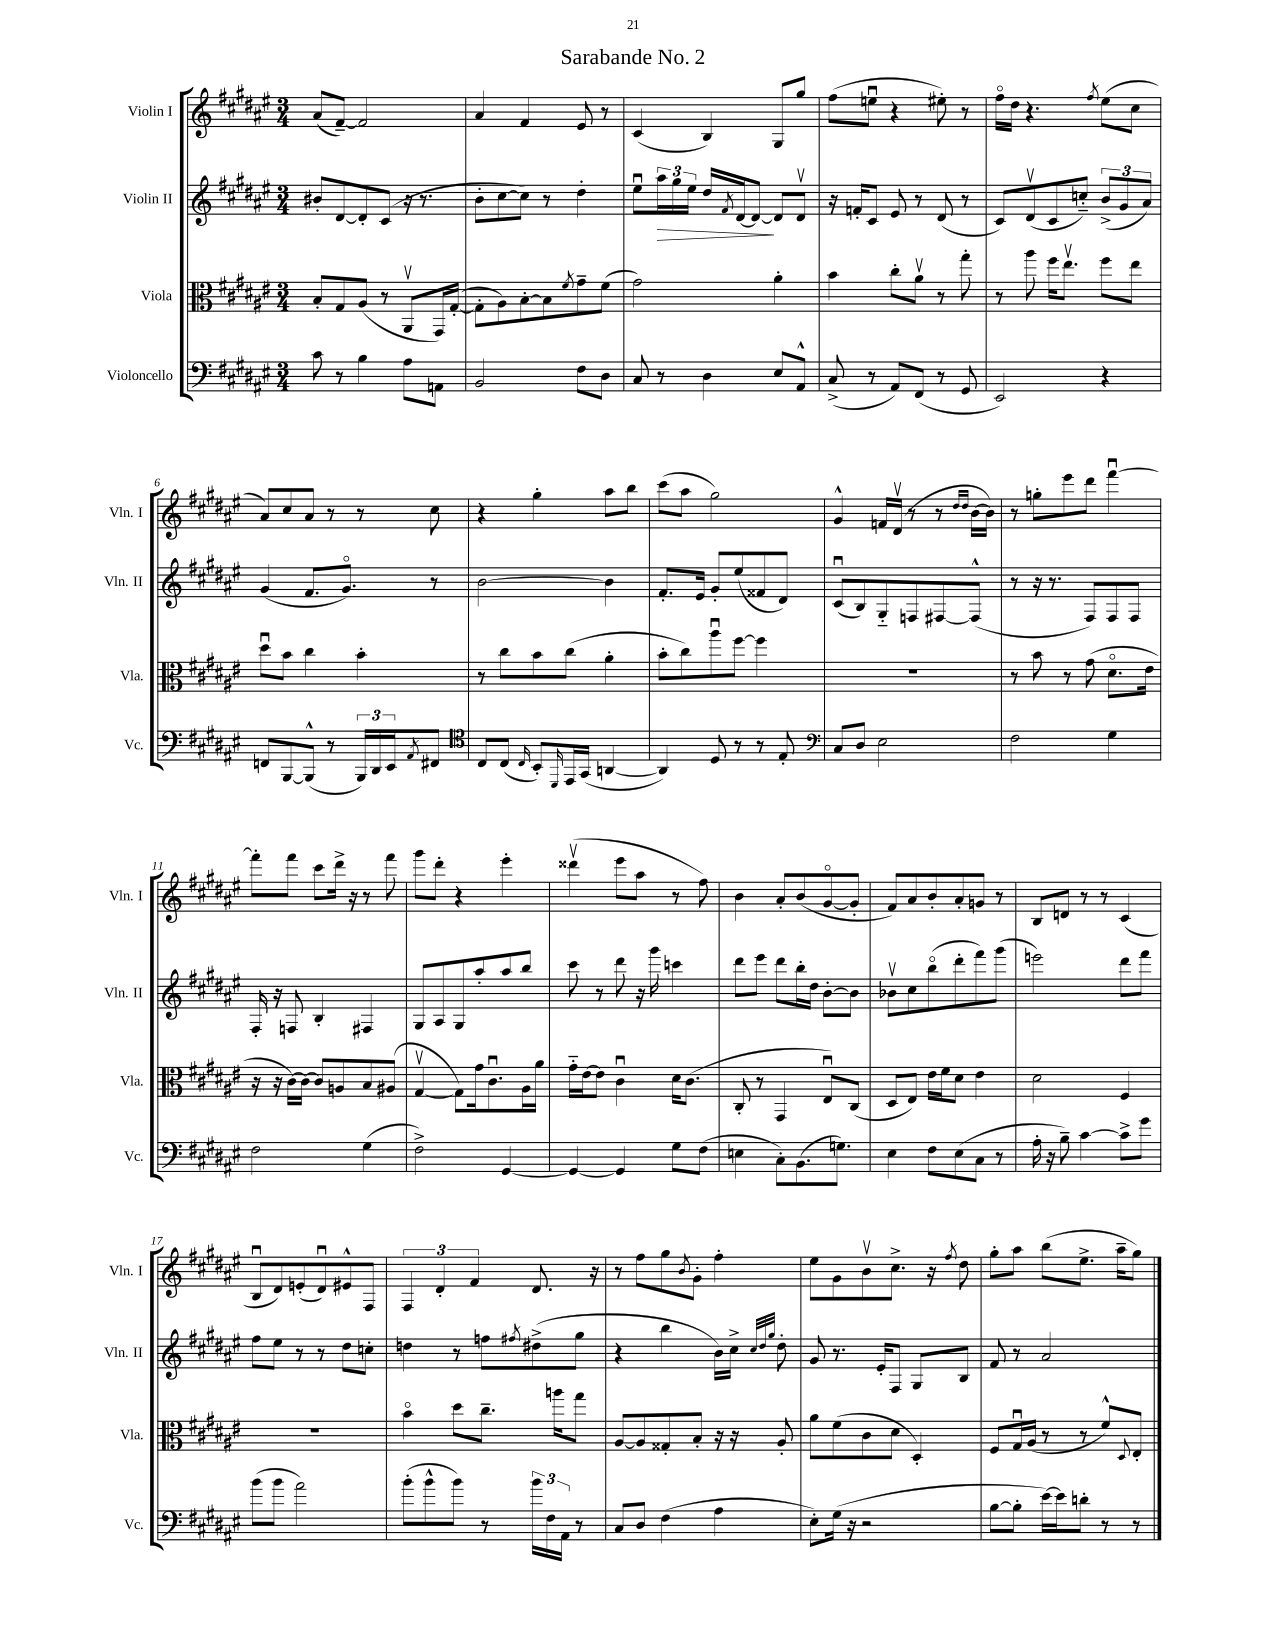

**kern	**kern	**kern	**dynam	**kern
*part4	*part3	*part2	*part2	*part1
*staff4	*staff3	*staff2	*staff2	*staff1
*I"Violoncello	*I"Viola	*I"Violin II	*	*I"Violin I
*I'Vc.	*I'Vla.	*I'Vln. II	*	*I'Vln. I
*clefF4	*clefC3	*clefG2	*	*clefG2
*k[f#c#g#d#a#e#]	*k[f#c#g#d#a#e#]	*k[f#c#g#d#a#e#]	*	*k[f#c#g#d#a#e#]
*M3/4	*M3/4	*M3/4	*	*M3/4
=1	=1	=1	=1	=1
8c#\	8B'/L	8b#X'/L	.	(8a#/L
8r	8G#/	[8d#/	.	[8f#~/J)
4B\	(8A#/J	8d#'/]	.	2f#/]
.	8r	(8c#/J	.	.
8A#\L	8AA#v/L	16r	.	.
.	.	8.r	.	.
8AAn\J	16GG#/L)	.	.	.
.	([16G#'/JJ	.	.	.
=2	=2	=2	=2	=2
2BB/	8G#'\L]	8b'\L	.	4a#/
.	8A#\)	[8cc#\	.	.
.	[8B'\	8cc#\J])	.	4f#/
.	8B\]	8r	.	.
.	8qf#/	.	.	.
8F#\L	8g#~\	4dd#'\	.	8e#/
8D#\J	(8f#\J	.	.	8r
=3	=3	=3	=3	=3
8C#/	2g#\)	8ee#u\L	.	(4c#/
!	!	!	!LO:HP:b	!
8r	.	24aa#\L	>	.
.	.	24gg#\	.	.
.	.	24ee#\JJ	.	.
4D#\	.	16dd#/LL	.	4B/)
.	.	8qf#/	.	.
.	.	[16d#/J	.	.
.	.	8d#/J_	.	.
8E#/L	4a#'\	8d#/L]	]	8G#/L
8AA#^^/J	.	8d#v/J	.	8gg#/J
=4	=4	=4	=4	=4
(8C#^/	4b\	16r	.	(8ff#\L
.	.	16fn'/KL	.	.
8r	.	8c#/J	.	8eenu\J
8AA#/L)	8cc#'\L	8e#/	.	4r
(8FF#/J	8a#v\J	8r	.	.
8r	8r	(8d#/	.	8ee#X'\)
8GG#/	8gg#'\	8r	.	8r
=5	=5	=5	=5	=5
2EE#/)	8r	8c#/L)	.	16ff#\LL
.	.	.	.	16dd#\JJ
.	8aa#\	(8d#v/	.	4.r
.	16ff#\KL	8c#/	.	.
.	8.ee#v\J	.	.	.
.	.	8ccn/J)	.	.
.	.	.	.	8qff#/
4r	8ff#\L	(12b^/L	.	(8ee#\L
.	.	12g#/	.	.
.	8ee#\J	.	.	8cc#\J
.	.	12a#/J)	.	.
!!LO:LB:g=z
=6	=6	=6	=6	=6
8FFn/L	8dd#u\L	(4g#/	.	8a#/L)
[8BBB/	8b\J	.	.	8cc#/
(8BBB^^/J]	4cc#\	8.f#/L	.	8a#/J
8r	.	.	.	8r
.	.	8.g#/J)	.	.
24BBB/LL)	4b'\	.	.	8r
24DD#/	.	.	.	.
24EE#/J	.	.	.	.
8qAA#/	.	.	.	.
8FF#X/J	.	8r	.	8cc#\
=7	=7	=7	=7	=7
*clefC4	*	*	*	*
8C#/L	8r	[2b\	.	4r
(8C#/J	8cc#\L	.	.	.
16qqC#/	.	.	.	.
8BB'/L)	8b\	.	.	4gg#'\
16qqDD#/	.	.	.	.
16EE#/L	(8cc#\J	.	.	.
(16GG#/JJ	.	.	.	.
[4AAn/	4a#'\	4b\]	.	8aa#\L
.	.	.	.	8bb\J
=8	=8	=8	=8	=8
4AA/])	8b'\L	8.f#'/L	.	(8ccc#\L
.	8cc#\)	.	.	8aa#\J
.	.	16e#/Jk	.	.
8D#/	8aa#u\	8g#'/L	.	2gg#\)
8r	[8ff#\J	(8ee#/	.	.
8r	4ff#\]	8f##X/	.	.
8E#'/	.	8d#/J)	.	.
=9	=9	=9	=9	=9
*clefF4	*	*	*	*
8C#/L	2.r	(8c#u/L	.	4g#^^/
8D#/J	.	8B/)	.	.
2E#\	.	8G#/	.	16fn/LL
.	.	.	.	(16d#v/JJ
.	.	8Fn/	.	8r
.	.	[8F#X/	.	8r
.	.	.	.	16qqdd#/LL
.	.	.	.	16qqdd#/JJ
.	.	(8F#^^/J]	.	[16b\LL
.	.	.	.	16b\JJ])
=10	=10	=10	=10	=10
2F#\	8r	8r	.	8r
.	8b\	16r	.	8ggn'\L
.	.	8.r	.	.
.	8r	.	.	8eee#\
.	(8g#\	8F#/L)	.	8ddd#\J
4G#\	8.d#\L	8F#/	.	[4fff#u\
.	.	8F#/J	.	.
.	16e#\Jk	.	.	.
!!LO:LB:g=z
=11	=11	=11	=11	=11
2F#\	16r	16F#'/	.	8fff#'\L]
.	16r	16r	.	.
.	[16c#\LL)	8Fn/	.	8fff#\J
.	16c#\JJ_	.	.	.
.	8c#/L]	4B'/	.	8ccc#\L
.	8An/	.	.	16ddd#^\Jk
.	.	.	.	16r
(4G#\	8B/	4F#X/	.	8r
.	(8A#X/J	.	.	8fff#\
=12	=12	=12	=12	=12
2F#^\)	[4G#v/	8G#/L	.	8ggg#\L
.	.	8A#/	.	8ddd#'\J
.	8G#\L])	8G#/	.	4r
.	16g#\k	8aa#'/	.	.
.	8.c#u\	.	.	.
[4GG#/	.	8aa#/	.	4eee#'\
.	16A#\L	8bb/J	.	.
.	16a#\JJ	.	.	.
=13	=13	=13	=13	=13
4GG#/_	16g#\LL	8ccc#\	.	(4ddd##Xv\
.	[16e#\J	.	.	.
.	8e#\J]	8r	.	.
4GG#/]	4c#u\	8ddd#\	.	8eee#\L
.	.	16r	.	8aa#\J
.	.	16ggg#\	.	.
8G#\L	16d#\KL	4cccn\	.	8r
.	(8.c#\J	.	.	.
(8F#\J	.	.	.	8ff#\)
=14	=14	=14	=14	=14
4En\	8C#'/	8ddd#\L	.	4b\
.	8r	8eee#\J	.	.
8C#'\L)	4GG#/	8ddd#\L	.	8a#'/L
(8.BB\	.	16bb'\L	.	(8b/
.	.	16dd#\JJ	.	.
.	8E#u/L)	[8b'\L	.	[8g#/
8.Gn\J)	.	.	.	.
.	(8C#/J	8b\J]	.	8g#'/J]
=15	=15	=15	=15	=15
4E#\	8D#/L	8b-Xv\L	.	8f#/L)
.	8E#/J)	8cc#\	.	8a#/
8F#\L	16e#\LL	(8bb\	.	8b'/
.	16f#\J	.	.	.
(8E#\	8d#\J	8ddd#'\	.	8a#'/
8C#\J	4e#\	8fff#\)	.	8gn/J
8r	.	(8ggg#\J	.	8r
=16	=16	=16	=16	=16
16A#'\	2d#\	2eeen\)	.	8B/L
16r	.	.	.	.
8B~\)	.	.	.	8dn/J
[4c#\	.	.	.	8r
.	.	.	.	8r
8c#^\L]	4F#/	8ddd#\L	.	(4c#/
8g#\J	.	8fff#\J	.	.
!!LO:LB:g=z
=17	=17	=17	=17	=17
(8b\L	2.r	8ff#\L	.	8Bu/L
8b\J	.	8ee#\J	.	8d#/)
2a#\)	.	8r	.	(8en'/
.	.	8r	.	8d#u/)
.	.	8dd#\L	.	8e#X^^/
.	.	8ccn'\J	.	8F#/J
=18	=18	=18	=18	=18
(8b'\L	4b\	4ddn\	.	6F#/
8b^^\	.	.	.	.
.	.	.	.	6d#'/
8b\J)	8dd#\L	8r	.	.
.	.	.	.	6f#/
8r	8.cc#~\J	8ffn\L	.	.
.	.	8qff#X/	.	.
24b\LL	.	(8dd#X^\	.	8.d#/
24F#\	.	.	.	.
.	16aan\KL	.	.	.
24AA#\JJ	.	.	.	.
8r	8gg#\J	8gg#\J	.	.
.	.	.	.	16r
=19	=19	=19	=19	=19
8C#/L	[8A#/L	4r	.	8r
8D#/J	8A#/]	.	.	8ff#\L
(4F#\	8G##X'/	4bb\	.	8gg#\
.	.	.	.	8qb/
.	8B'/J	.	.	8g#'\J
4A#\	16r	16b\LL)	.	4ff#'\
.	16r	16cc#^\JJ	.	.
.	.	32qqcc#/LLL	.	.
.	.	32qqdd#/	.	.
.	.	32qqgg#/JJJ	.	.
.	8A#'/	8dd#'\	.	.
=20	=20	=20	=20	=20
8E#'\L)	8a#\L	8g#/	.	8ee#\L
(16G#\Jk	(8f#\	8.r	.	8g#\
16r	.	.	.	.
2r	8c#\	.	.	8bv\
.	.	16e#'/KL	.	.
.	8d#\J	8F#/J	.	8.cc#^\J
.	4D#'/)	8G#/L	.	.
.	.	.	.	16r
.	.	.	.	8qff#/
.	.	8B/J	.	8dd#\
=21	=21	=21	=21	=21
[8B\L	8F#/L	8f#/	.	8gg#'\L
8B'\J]	16G#u/L	8r	.	8aa#\J
.	(16A#/JJ	.	.	.
[16e#\LL)	8r	2a#/	.	(8bb\L
16e#\J]	.	.	.	.
8dn'\J	8r	.	.	8.ee#^\J
8r	8f#^^/L)	.	.	.
.	.	.	.	16aa#~\KL
.	8qqD#/	.	.	.
8r	8E#'/J	.	.	8gg#\J)
==	==	==	==	==
*-	*-	*-	*-	*-
